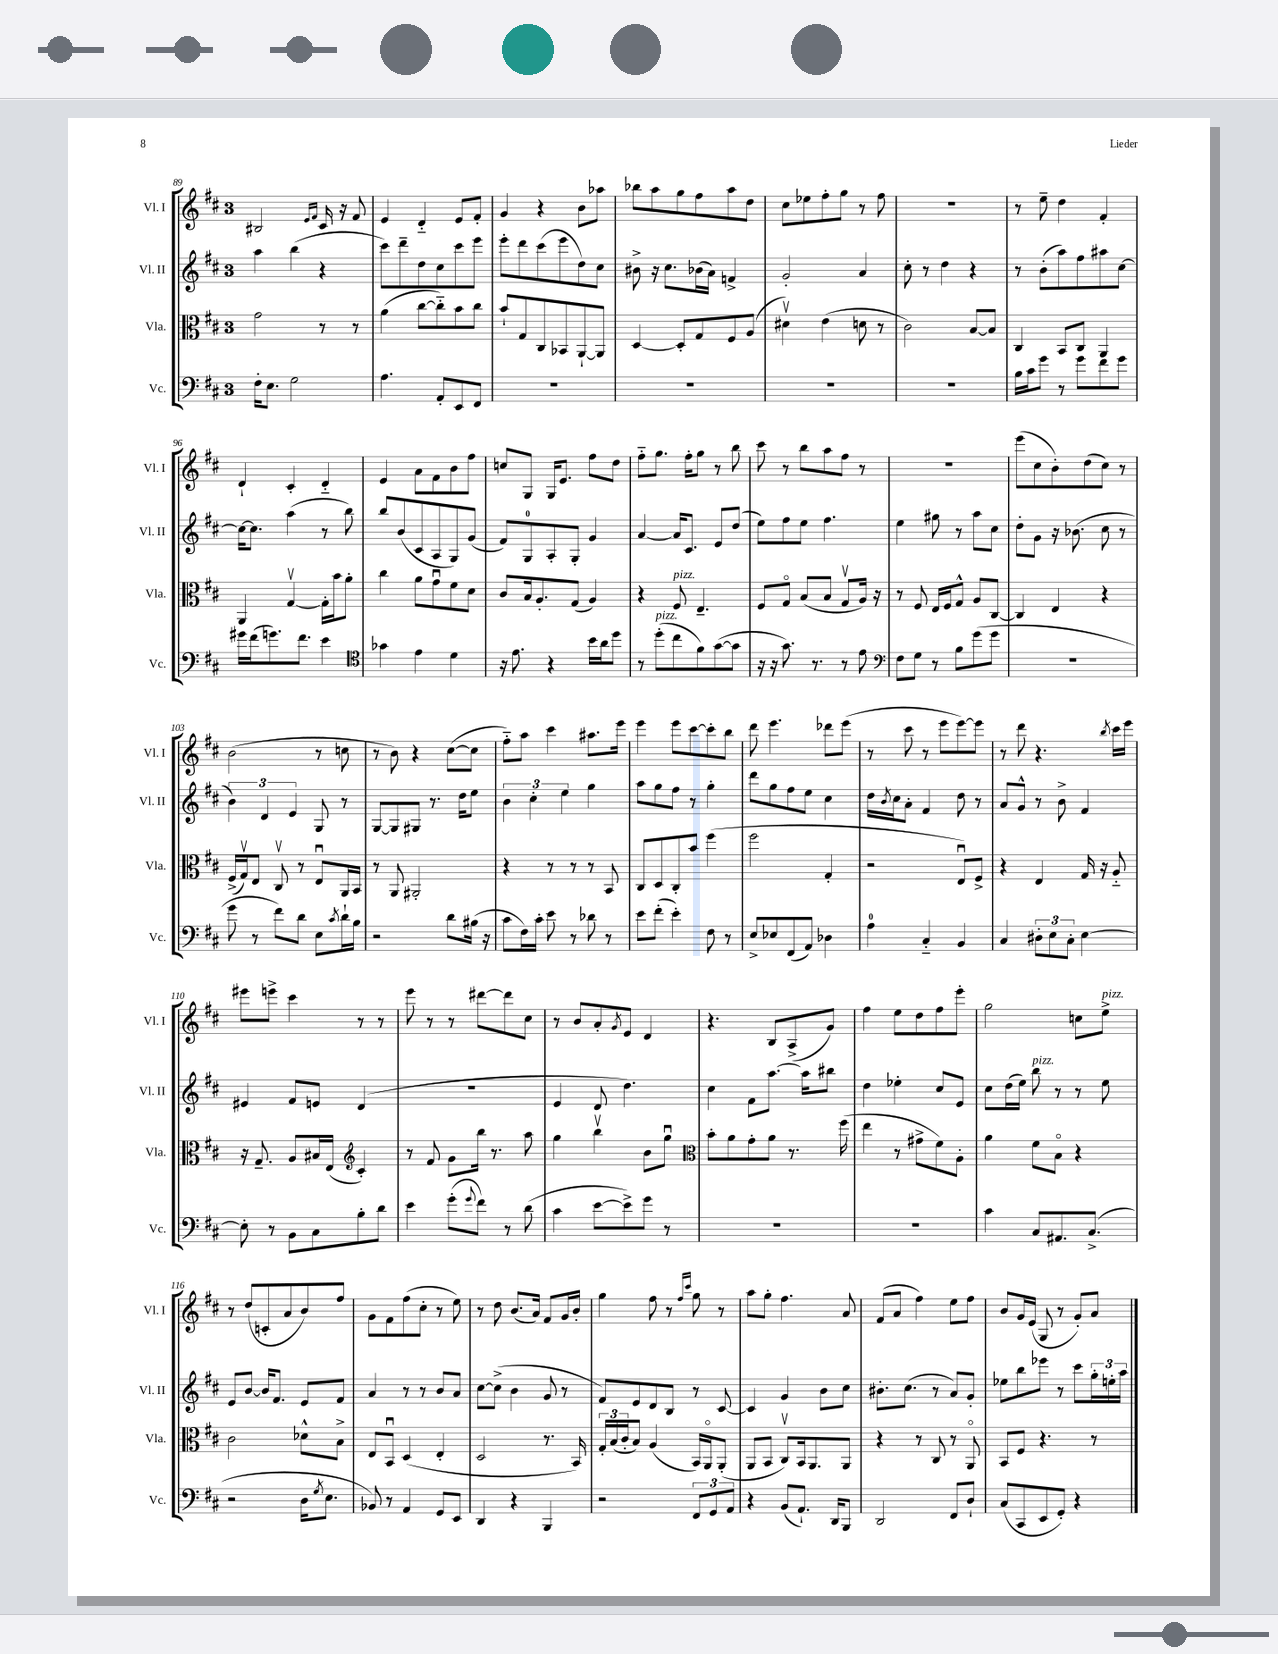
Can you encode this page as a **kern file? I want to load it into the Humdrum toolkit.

**kern	**kern	**kern	**kern
*part4	*part3	*part2	*part1
*staff4	*staff3	*staff2	*staff1
*I"Vc.	*I"Vla.	*I"Vl. II	*I"Vl. I
*I'Vc.	*I'Vla.	*I'Vl. II	*I'Vl. I
*clefF4	*clefC3	*clefG2	*clefG2
*k[f#c#]	*k[f#c#]	*k[f#c#]	*k[f#c#]
*M3/4	*M3/4	*M3/4	*M3/4
=89	=89	=89	=89
16F#'\KL	2g\	4aa\	2B#X/
8.E\J	.	.	.
2G\	.	(4bb\	.
.	.	.	16qqe/LL
.	.	.	16qqf#/JJ
.	8r	4r	16c#/
.	.	.	16r
.	8r	.	8f#/
=90	=90	=90	=90
4.A\	(4a\	8ccc#\L)	4e/
.	.	8ddd~\	.
.	[8cc#\L	8dd\	4d/
8AA'/L	8cc#\])	8cc#\	.
8EE/	8b\	8ccc#\	8e/L
8FF#/J	8cc#\J	8eee\J	8f#'/J
=91	=91	=91	=91
2.r	8b`/L	8eee'\L	4g/
.	8G/	8ddd\	.
.	8C#/	(8ccc#\	4r
.	8BB-X/	8eee\	.
.	[8AA`/	8dd\)	8b\L
.	8AA/J]	8cc#\J	8aa-X\J
=92	=92	=92	=92
2.r	[4D/	8b#X^\	8bb-X\L
.	.	16r	8aa\
.	.	8.cc#\L	.
.	8D'/L]	.	8gg\
.	8G/	(16b-X\L	8ff#\
.	.	16a\JJ)	.
.	8F#/	4fn^/	8aa\
.	(8A/J	.	8dd\J
=93	=93	=93	=93
2.r	4d#Xv\)	2g'/	8cc#\L
.	.	.	8ee-X\
.	(4e\	.	8ff#'\
.	.	.	8gg\J
.	8dn\	4a/	8r
.	8r	.	8ff#\
=94	=94	=94	=94
2.r	2c#\)	8cc#'\	2.r
.	.	8r	.
.	.	4dd\	.
.	[8B/L	4r	.
.	8B/J]	.	.
=95	=95	=95	=95
16B\LL	4C#/	8r	8r
16c#\J	.	.	.
8g\J	.	(8b'\L	8ee~\
8r	8BB/L	8aa\)	4dd\
8g\L	8C#/J	8ff#\	.
8f#\	4AA/	8aa#X\	4f#'/
8g\J	.	[8cc#\J	.
!!LO:LB:g=z
=96	=96	=96	=96
16g#X\LL	4AA/	16cc#\KL_	4d`/
(16f#\J	.	8.cc#\J]	.
8.gn\)	.	.	.
.	[4Gv/	(4aa\	4c#'/
8.f#\J	.	.	.
4e\	16G'\LL]	8r	4d/
.	16b\J	.	.
.	8a'\J	8bb\)	.
=97	=97	=97	=97
*clefC4	*	*	*
4g-X\	4cc#\	8bb/L	4e/
.	.	(8b/	.
4e\	8a\L	8c#/	8a\L
.	8gu\	8A/	8f#\
4d\	8f#\	8G/)	8b\
.	8d\J	(8g/J	8ff#\J
=98	=98	=98	=98
16r	8c#/L	8f#/L)	8ccn/L
8.e\	.	.	.
.	16B/k	8G/	8G/J
.	8.A'/	.	.
4r	.	8A'/	16G/KL
.	.	.	8.e/J
.	(8G/J	8G'/J	.
16b\LL	4A/)	4g/	8ff#\L
16a\J	.	.	.
8dd\J	.	.	8dd\J
=99	=99	=99	=99
8r	4r	[4a/	8ff#\L
!LO:TX:a:i:t=pizz.	!	!	!
(8dd'\L	.	.	8.gg\J
!	!LO:TX:a:i:t=pizz.	!	!
8cc#\	8F#/	16a/KL]	.
.	.	8.c#/J	16ff#'\KL
8f#\)	4.E~/	.	8gg\J
([8g\	.	8e/L	8r
8g\J]	.	(8dd/J	8bb\
=100	=100	=100	=100
16r	8F#/L	8ee\L)	8ccc#\
16r	.	.	.
8.g\)	8G/J	8ff#\	8r
.	(8B/L	8ee\J	8bb\L
8.r	.	.	.
.	8B/J	4.ff#\	8aa\
8r	8Gv/L	.	8ff#\J
8e\	16A/Jk)	.	8r
.	16r	.	.
=101	=101	=101	=101
*clefF4	*	*	*
8F#\L	8r	4ee\	2.r
8G\J	8F#/	.	.
8r	16E/LL	8gg#X\	.
.	16F#/J	.	.
8B\L	8G^^/J	8r	.
(8g\	8A/L	8aa\L	.
8g\J	[8C#/J	8cc#\J	.
=102	=102	=102	=102
2.r	4C#/]	8dd'\L	(8eee\L
.	.	8g\J	8cc#\
.	4E/	16r	8b'\)
.	.	(8.b-X\	.
.	.	.	(8dd\
.	4r	8cc#\	8cc#\J)
.	.	8r	8r
!!LO:LB:g=z
=103	=103	=103	=103
8g\	(16F#^/LL	6b\)	(2b\
.	16Gv/J)	.	.
8r	8E/J	.	.
.	.	6d/	.
8f#\L)	8C#v/	.	.
.	.	6e/	.
8d\J	8r	.	.
8E\L	8Eu/L	8G/	8r
8qc#/	.	.	.
16d`\L	16AA/L	8r	8ccn\
16B\JJ	16BB/JJ	.	.
=104	=104	=104	=104
2r	8r	[8G/L	8r
.	8AA/	8G/]	8b\)
.	2AA#X'/	8G#X/J	4r
.	.	8.r	.
8d\L	.	.	([8cc#\L
.	.	16dd\KL	.
(16B#X\Jk	.	8ee\J	8cc#\J]
16r	.	.	.
=105	=105	=105	=105
8c#\L	4r	6b\	8ff#\L)
16F#\L)	.	.	8aa\J
.	.	6cc#'\	.
16c#'\JJ	.	.	.
8e\	8r	.	4ccc#\
.	.	6ee\	.
8r	8r	.	.
8d-X\	8r	4gg\	8.aa#X\L
8r	8BB/	.	.
.	.	.	16eee\Jk
=106	=106	=106	=106
8e\L	8C#/L	8aa\L	4eee\
(8f#'\J	8D/	8gg\	.
4e'\)	8C#'/	8ff#\J	8eee\L
.	8b/J	8r	[8ccc#\
8F#\	(4ff#\	4gg'\	8ccc#'\]
8r	.	.	8bb\J
=107	=107	=107	=107
8E^/L	2ff#\	8ddd\L	8ddd\
8E-X/	.	8gg\	4.eee\
(8FF#/	.	8ff#\	.
8AA/J)	.	8ee\J	.
4D-X\	4G'/	4cc#\	8ddd-X\L
.	.	.	(8eee\J
=108	=108	=108	=108
4A\	2r	16dd\LL	8r
.	.	8qb/	.
.	.	16cc#\J	.
.	.	8a'\J	8ccc#\
4C#/	.	4f#/	8r
.	.	.	8eee\L
4BB/	8Eu/L)	8dd\	[8eee\)
.	8F#^/J	8r	8eee\J]
=109	=109	=109	=109
4C#/	4r	8a/L	8r
.	.	8g^^/J	8ddd\
12D#X'\L	4E/	8r	4.r
12E\	.	.	.
.	.	8b^\	.
12C#'\J	.	.	.
[4E\	16G/	4f#/	.
.	16r	.	.
.	.	.	8qbb/
.	8A/	.	16ccc#\LL
.	.	.	16eee\JJ
!!LO:LB:g=z
=110	=110	=110	=110
8E'\]	16r	4e#X/	8eee#X\L
.	8.G~/	.	.
8r	.	.	8eeen^\J
8BB\L	8A/L	8f#/L	4ccc#\
8C#\	16B#X/L	8en/J	.
.	(16E/JJ	.	.
*	*clefG2	*	*
8B'\	4c#'/)	(4d/	8r
8d\J	.	.	8r
=111	=111	=111	=111
4e\	8r	2.r	8eee\
.	8f#/	.	8r
(8g'\L	8g\L	.	8r
8qqg/	.	.	.
8f#\J)	16bb\Jk	.	[8ddd#X\L
.	8.r	.	.
8r	.	.	8ddd#\]
(8d\	8aa\	.	8cc#\J
=112	=112	=112	=112
4c#\	4gg\	4e/	8r
.	.	.	8b/L
[8e\L	4bbv\	8d/	8a'/
.	.	.	8qg/
8e^\])	.	4.dd\)	8e/J
8g\J	8b\L	.	4d/
8r	8ggu\J	.	.
=113	=113	=113	=113
*	*clefC3	*	*
2.r	8b'\L	4cc#\	4.r
.	8a\	.	.
.	8g'\	8f#\L	.
.	8a\J	[8.aa\J	8B/L
.	8.r	.	(8A^/
.	.	16aa\KL]	.
.	.	8bb#X\J	8g/J)
.	(16ff#\	.	.
=114	=114	=114	=114
2.r	4ee\	4dd\	4ff#\
.	8r	4ee-X'\	8ee\L
.	8g#X^\L	.	8dd\
.	8f#\)	8cc#/L	8ff#\
.	8A'\J	8e/J	8eee'\J
=115	=115	=115	=115
4c#\	4a\	8cc#\L	2gg\
.	.	(16dd\L	.
.	.	16ee\JJ)	.
!	!	!LO:TX:a:i:t=pizz.	!
8C#/L	8f#\L	8bb\	.
8.AA#X/	8B\J	8r	.
.	4r	8r	8ccn\L
(8.C#^/J	.	.	.
!	!	!	!LO:TX:a:i:t=pizz.
.	.	8ee\	8ee^\J
!!LO:LB:g=z
=116	=116	=116	=116
2r	2c#\	8e/L	8r
.	.	[8b/J	(8dd/L
.	.	16b/KL]	8cn'/
.	.	8.f#/J	.
.	.	.	8a/
16D\KL	8d-X^^\L	8e/L	8b/)
8qG/	.	.	.
8.E\J	.	.	.
.	8B^\J	8f#/J	8ff#/J
=117	=117	=117	=117
8BB-X/)	8E/L	4a/	8g\L
8r	8BBu/J	.	8f#\
4AA/	(4D/	8r	(8ff#\
.	.	8r	8cc#'\J
8GG/L	4E'/	8b/L	8r
8EE/J	.	8a/J	8ee\)
=118	=118	=118	=118
4DD/	2D/	[8cc#\L	8r
.	.	(8cc#^\J]	8dd\
4r	.	4b\	(8.b/L
.	.	.	16a/Jk)
4BBB/	8.r	8g/	8f#/L
.	.	8r	16g/L
.	16BB/)	.	16b'/JJ
=119	=119	=119	=119
2r	24G'/LL	8f#/L)	4gg\
.	(24B/	.	.
.	24c#'/J	.	.
.	8B/J)	8e/	.
.	(4A/	8d/	8ff#\
.	.	8B/J	8r
.	.	.	16qqff#/LL
.	.	.	16qqccc#/JJ
12FF#/L	16BB/LL)	8r	8gg\
.	16AA/J	.	.
12GG/	.	.	.
.	(8AA'/J	[8c#/	8r
12AA/J	.	.	.
=120	=120	=120	=120
4r	8AA/L	4c#/]	8aa\L
.	8BB/J	.	8gg'\J
(8BB/L	8C#v/L)	4g/	4.ff#\
8.AA`/J)	16BB/k	.	.
.	8.AA/	.	.
.	.	8b\L	.
16DD/KL	.	.	.
8BBB/J	8AA/J	8cc#\J	8a/
=121	=121	=121	=121
2DD/	4r	8.b#X'\L	(8f#/L
.	.	.	8a/J
.	.	(8.cc#\J	.
.	8r	.	4ff#\)
.	8C#/	8r	.
8FF#/L	8r	8a/L)	8ee\L
8D`/J	8AA/	8g'/J	8ff#\J
=122	=122	=122	=122
(8C#/L	8BB/L	8ee-X\L	8b/L
8CC#/	8F#/J	8bb\	16g/L
.	.	.	(16e/JJ
8EE/	4.r	8eee-X\J	8G/
8GG'/J)	.	8r	8r
4r	.	8ccc#\L	8g'/L)
.	8r	24gg'\L	8a/J
.	.	24een'\	.
.	.	24aa\JJ	.
==	==	==	==
*-	*-	*-	*-
